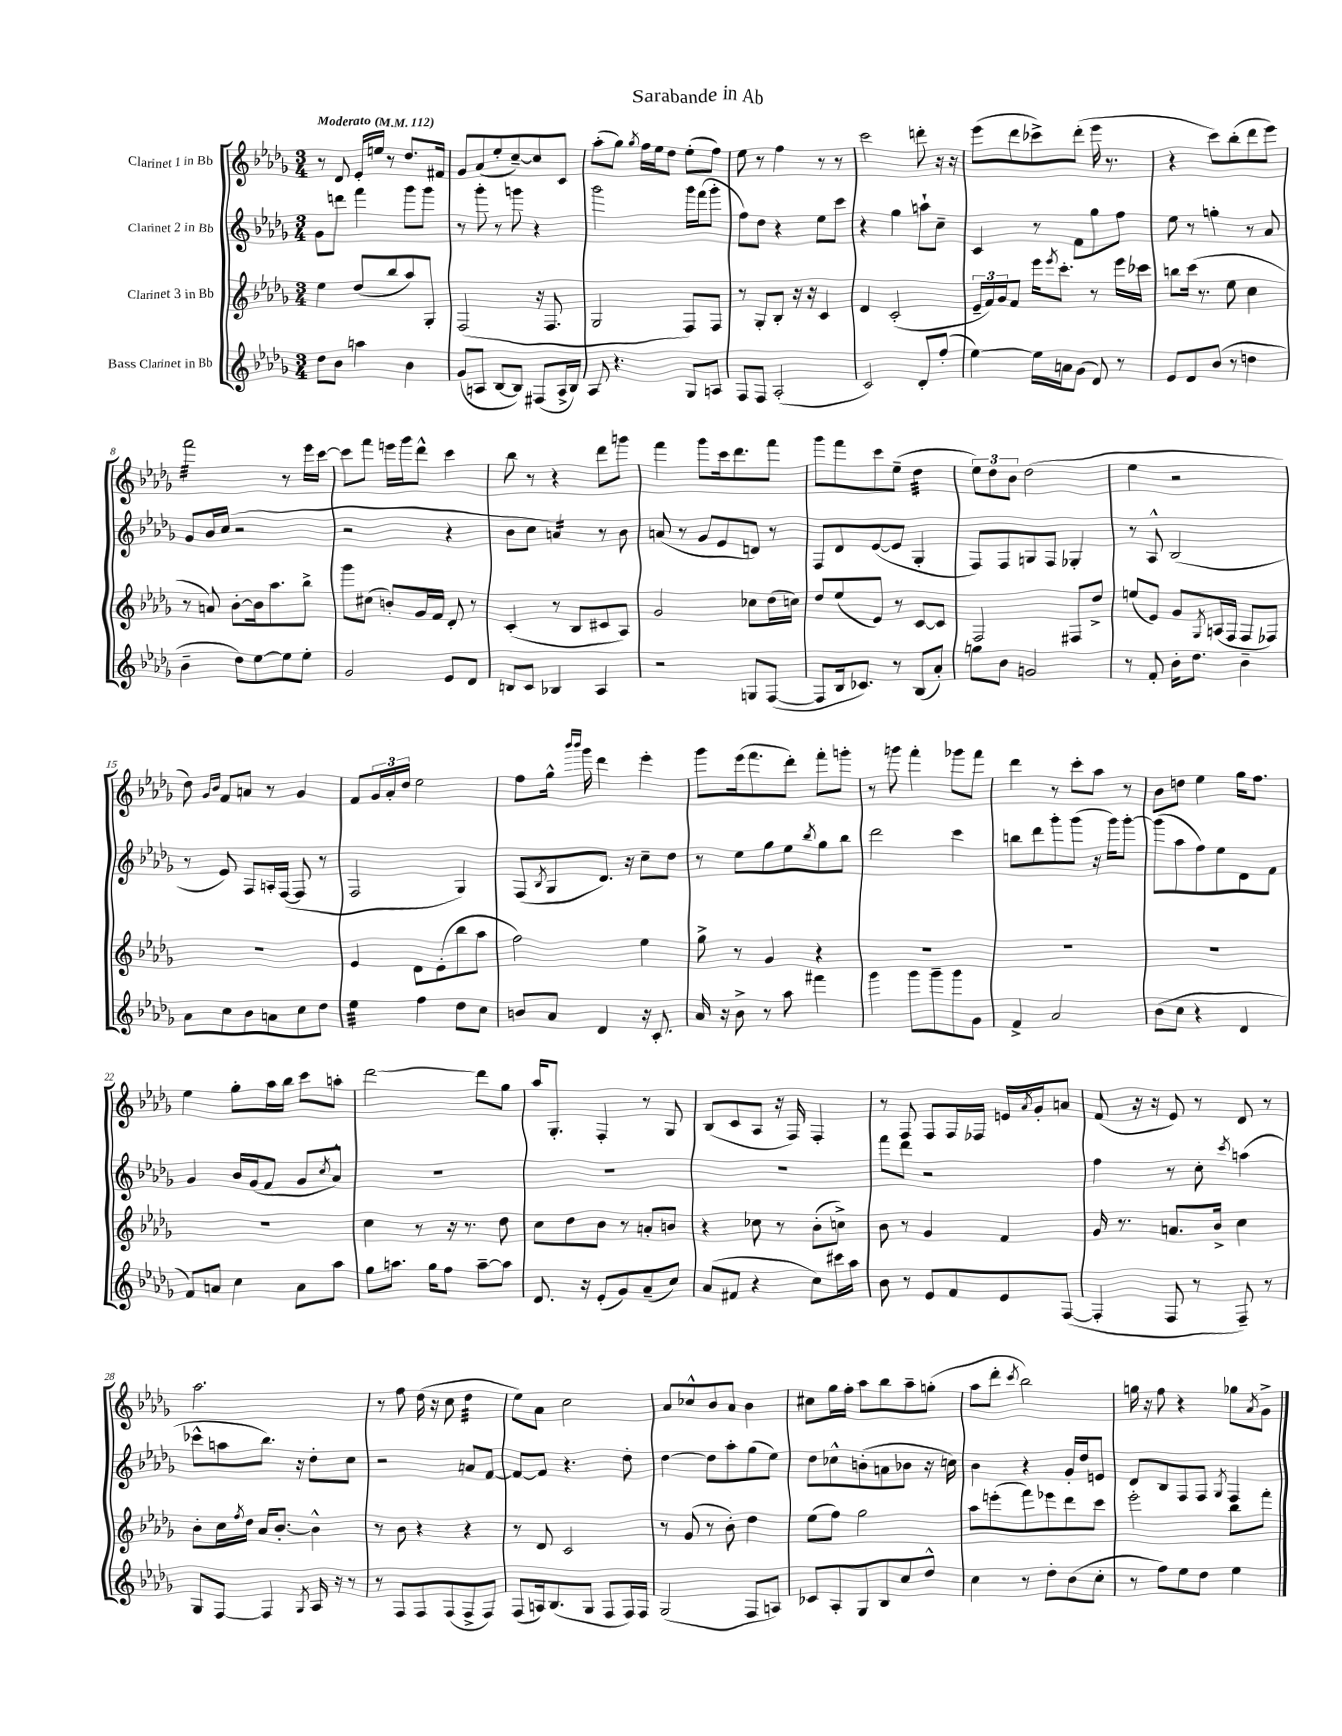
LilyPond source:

\header { title = "Sarabande in Ab" }
<<
\new StaffGroup <<
\new Staff = "s0" \with { instrumentName = "Clarinet 1 in Bb" } {
    \clef treble \key des \major \numericTimeSignature \time 3/4 \tempo "Moderato" 4 = 112
    r8 des'8 ees'16-. e''16 r8 des''8. fis'16 |
    ges'8 aes'8( ees''8-. c''8~--) c''8 c'8 |
    aes''8-.( ges''8) \acciaccatura { ges''8 } f''16 ees''16 des''8 ees''8-.( f''8) |
    ees''8 r8 f''4 r8 r8 |
    c'''2 d'''8-. r16 r16 |
    ees'''8( des'''8 ces'''8->) des'''8-.( ees'''16 r8. |
    r4 c'''8) bes''8-.( des'''8 ees'''8) |
    f'''2:32 r8 ees'''16 c'''16~ |
    c'''8 f'''8 e'''16 ges'''16 des'''8-^ c'''4 |
    bes''8 r8 r4 des'''8 g'''8 |
    f'''4 ges'''8 c'''16 des'''8. f'''8 |
    ges'''8 f'''8 c'''8 ees''8--( des''4:32 |
    \tuplet 3/2 { ees''8) des''8 bes'8 } des''2( |
    ees''4 r2 |
    des''8) \grace { ges'16 bes'16 } f'8 a'8 r8 ges'4 |
    f'8 \tuplet 3/2 { ges'16 aes'16-. des''16 } ees''2 |
    f''8 ges''16-^ \grace { bes'''16 bes'''16 } ges'''16 des'''4 ees'''4-. |
    ges'''8 ees'''16( f'''8. des'''8-.) f'''8-. g'''8-. |
    r8 g'''8 f'''4-. ges'''8 f'''8 |
    des'''4 r8 c'''8-. aes''8 r8 |
    bes'8 d''8 ees''4 ges''16 f''8. |
    ees''4 ges''8-. aes''16 bes''16 c'''8 a''8-. |
    des'''2~ des'''8 ges''8 |
    aes''16 ges8.-. f4-. r8 ges8 |
    bes8( c'8 aes8 r16 f16) f4-. |
    r8 f8 f8 f16 fes16 e'16 \acciaccatura { aes'8 } ges'16-. a'8 |
    f'8( r16 r16 ees'8) r8 des'8 r8 |
    aes''2. |
    r8 f''8 des''16( r16 c''8 des''4:32 |
    ees''8) aes'8 c''2 |
    aes'8 ces''8-^ bes'8 aes'8 bes'4 |
    cis''8 ges''16 f''16-. aes''8 bes''8 aes''8-- g''8-.( |
    aes''8 des'''8-. \acciaccatura { c'''8 } bes''2) |
    g''16 r16 f''8 r4 ges''8 \acciaccatura { aes'8 } ges'8-> \bar "|." |
}
\new Staff = "s1" \with { instrumentName = "Clarinet 2 in Bb" } {
    \clef treble \key des \major \numericTimeSignature \time 3/4
    ges'8 d'''8 f'''4 ges'''8 ges'''8 |
    r8 ges'''8-. r8 g'''8 r4 |
    ges'''2 ges'''16 f'''16( ges'''8-. |
    f''8) des''8 r4 ees''8 c'''8 |
    r4 ges''4 a''8-! c''8-- |
    c'4 r8 f'8 ges''8 f''8 |
    ees''8 r8 g''4-. r8 aes'8 |
    ges'8 bes'16 c''16( r2 |
    r2 r4 |
    bes'8 c''8 a'4:16) r8 bes'8 |
    a'8( r8 ges'8 ees'8 d'8) r8 |
    f8 des'8 ees'8~( ees'8 ges4-. |
    f8) f8 g8 f8 ges4-. |
    r8 aes8-^ bes2( |
    r8 ees'8) f8 a16-. f16~( f8 r8 |
    f2 ges4) |
    f8( \acciaccatura { bes8 } ges8 des'8.) r16 c''8-- des''8 |
    r8 ees''8 ges''8 ees''8 \acciaccatura { bes''8 } ges''8 bes''8 |
    des'''2 c'''4 |
    b''8 des'''8 ges'''8-. ges'''8( r16 ges'''16) ges'''8~-. |
    ges'''8( aes''8 f''8) ees''8 des'8 f'8 |
    ges'4 bes'16 ges'16( f'8 ges'8 \acciaccatura { c''8 } aes'8-^) |
    R2. |
    R2. |
    R2. |
    f'''8 des'''8 r2 |
    f''4 r8 c''8-. \acciaccatura { c'''8 } a''4( |
    ces'''8-^ a''8 bes''8.) r16 des''8-. c''8 |
    r2 a'8 f'8~ |
    f'8~ f'8 r4. des''8-. |
    des''4~ des''8 aes''8-. ges''8( ees''8) |
    des''8 ces''8-^ b'8-.( a'8 bes'8 r16 c''16) |
    bes'4 r4 ges'16-. des''16 e'8 |
    des'8 bes8 f8 f8 \acciaccatura { ges8 } f4 \bar "|." |
}
\new Staff = "s2" \with { instrumentName = "Clarinet 3 in Bb" } {
    \clef treble \key des \major \numericTimeSignature \time 3/4
    ees''4 des''8( bes''8 aes''8) ges8-. |
    f2( r16 f8. |
    ges2 f8) f8 |
    r8 ges8-. bes8-. r16 r16 c'4 |
    des'4 c'2-.( |
    \tuplet 3/2 { ees'16-- f'16) ges'16 } f'8 ees'''16 \acciaccatura { ees'''8 } c'''8.-. r8 ees'''16 ces'''16 |
    b''8 c'''16( r8. ees''8 c''4 |
    r8 a'8) bes'8~-. bes'16 aes''8. bes''8-> |
    ges'''8 cis''8( b'8-.) ges'16 f'16 des'8-. r8 |
    c'4-.( r8 bes8 cis'8 aes8) |
    ges'2 ces''8 des''16( c''16) |
    des''8 ees''8( ees'8) r8 c'8~ c'8 |
    f2 fis8 des''8-> |
    e''8( ees'8) ges'8 \acciaccatura { ges8 } a16( f16 f8 fes8) |
    R2. |
    ees'4 des'8 ees'8-.( bes''8 aes''8 |
    f''2) ees''4 |
    ges''8-> r8 ges'4 r4 |
    R2. |
    R2. |
    R2. |
    R2. |
    c''4 r8 r16 r8. des''8 |
    c''8 des''8 bes'8 r8 a'8-. b'8 |
    r4 ces''8 r8 bes'8-.( c''8->) |
    bes'8 r8 ges'4 f'4 |
    ges'16 r8. a'8. bes'16-> c''4 |
    bes'8-. c''16 \acciaccatura { f''8 } des''16 aes'16 bes'8.~-. bes'4-^ |
    r8 bes'8 r4 r4 |
    r8 des'8 c'2 |
    r8 ges'8( r8 bes'8-.) des''4 |
    ees''8( f''8) ges''2 |
    aes''8 e'''8-.( f'''8) ees'''8 des'''8 c'''8 |
    ees'''2-. bes''8 f'''8-. \bar "|." |
}
\new Staff = "s3" \with { instrumentName = "Bass Clarinet in Bb" } {
    \clef treble \key des \major \numericTimeSignature \time 3/4
    des''8 bes'8 a''4 bes'4 |
    ges'8( a8 bes8~ bes8) fis8( a16-> bes16) |
    aes8 r4. ges8 a8 |
    f8 f8 aes2-.( |
    c'2) des'8-. f''8-.( |
    ees''4~) ees''16 a'16 ges'8( des'8) r8 |
    ees'8 des'8 bes'8( r8 d''4 |
    bes'4-- des''8) ees''8~ ees''8 ees''8-. |
    ges'2 ees'8 des'8 |
    b8 c'8 bes4 aes4 |
    r2 g8 f8~( |
    f8 bes16 ces'8.) r8 bes8( aes'8-.) |
    g''8 bes'8 g'2 |
    r8 f'8-. bes'16-. des''8. bes'4-- |
    aes'8 c''8 bes'8 a'8 c''8 des''8 |
    ees''4:32 f''4 des''8 c''8 |
    b'8 aes'8 des'4 r16 c'8.-. |
    aes'16 r16 bes'8-> r8 aes''8 fis'''4 |
    ges'''4 ges'''8 ges'''8-- ges'''8 ges'8 |
    f'4-> aes'2 |
    bes'8( c''8 r4 des'4 |
    f'8) a'8 c''4 a'8 aes''8 |
    ges''8 a''8. ges''16 f''8 a''8~-- a''8 |
    des'8. r16 ees'8-.( ges'8) aes'8--( c''8) |
    aes'8( fis'8 r4 c''8) cis'''16 aes''16 |
    bes'8 r8 ees'8 f'8 ees'8 f8~( |
    f4-. f8 r8 f8--) r8 |
    ges8 f8~ f4 \acciaccatura { ges8 } aes16 r16 r8 |
    r8 f8 f8 f8( f8-> f8) |
    f8( a16) bes8.( ges8 f8 f16) f16 |
    ges2( f8 a8) |
    ces'8 aes8-. ges8 bes8 c''8 des''8-^ |
    c''4 r8 des''8-. bes'8( c''8-. |
    r8 f''8) ees''8 des''8 ees''4 \bar "|." |
}
>>
>>
